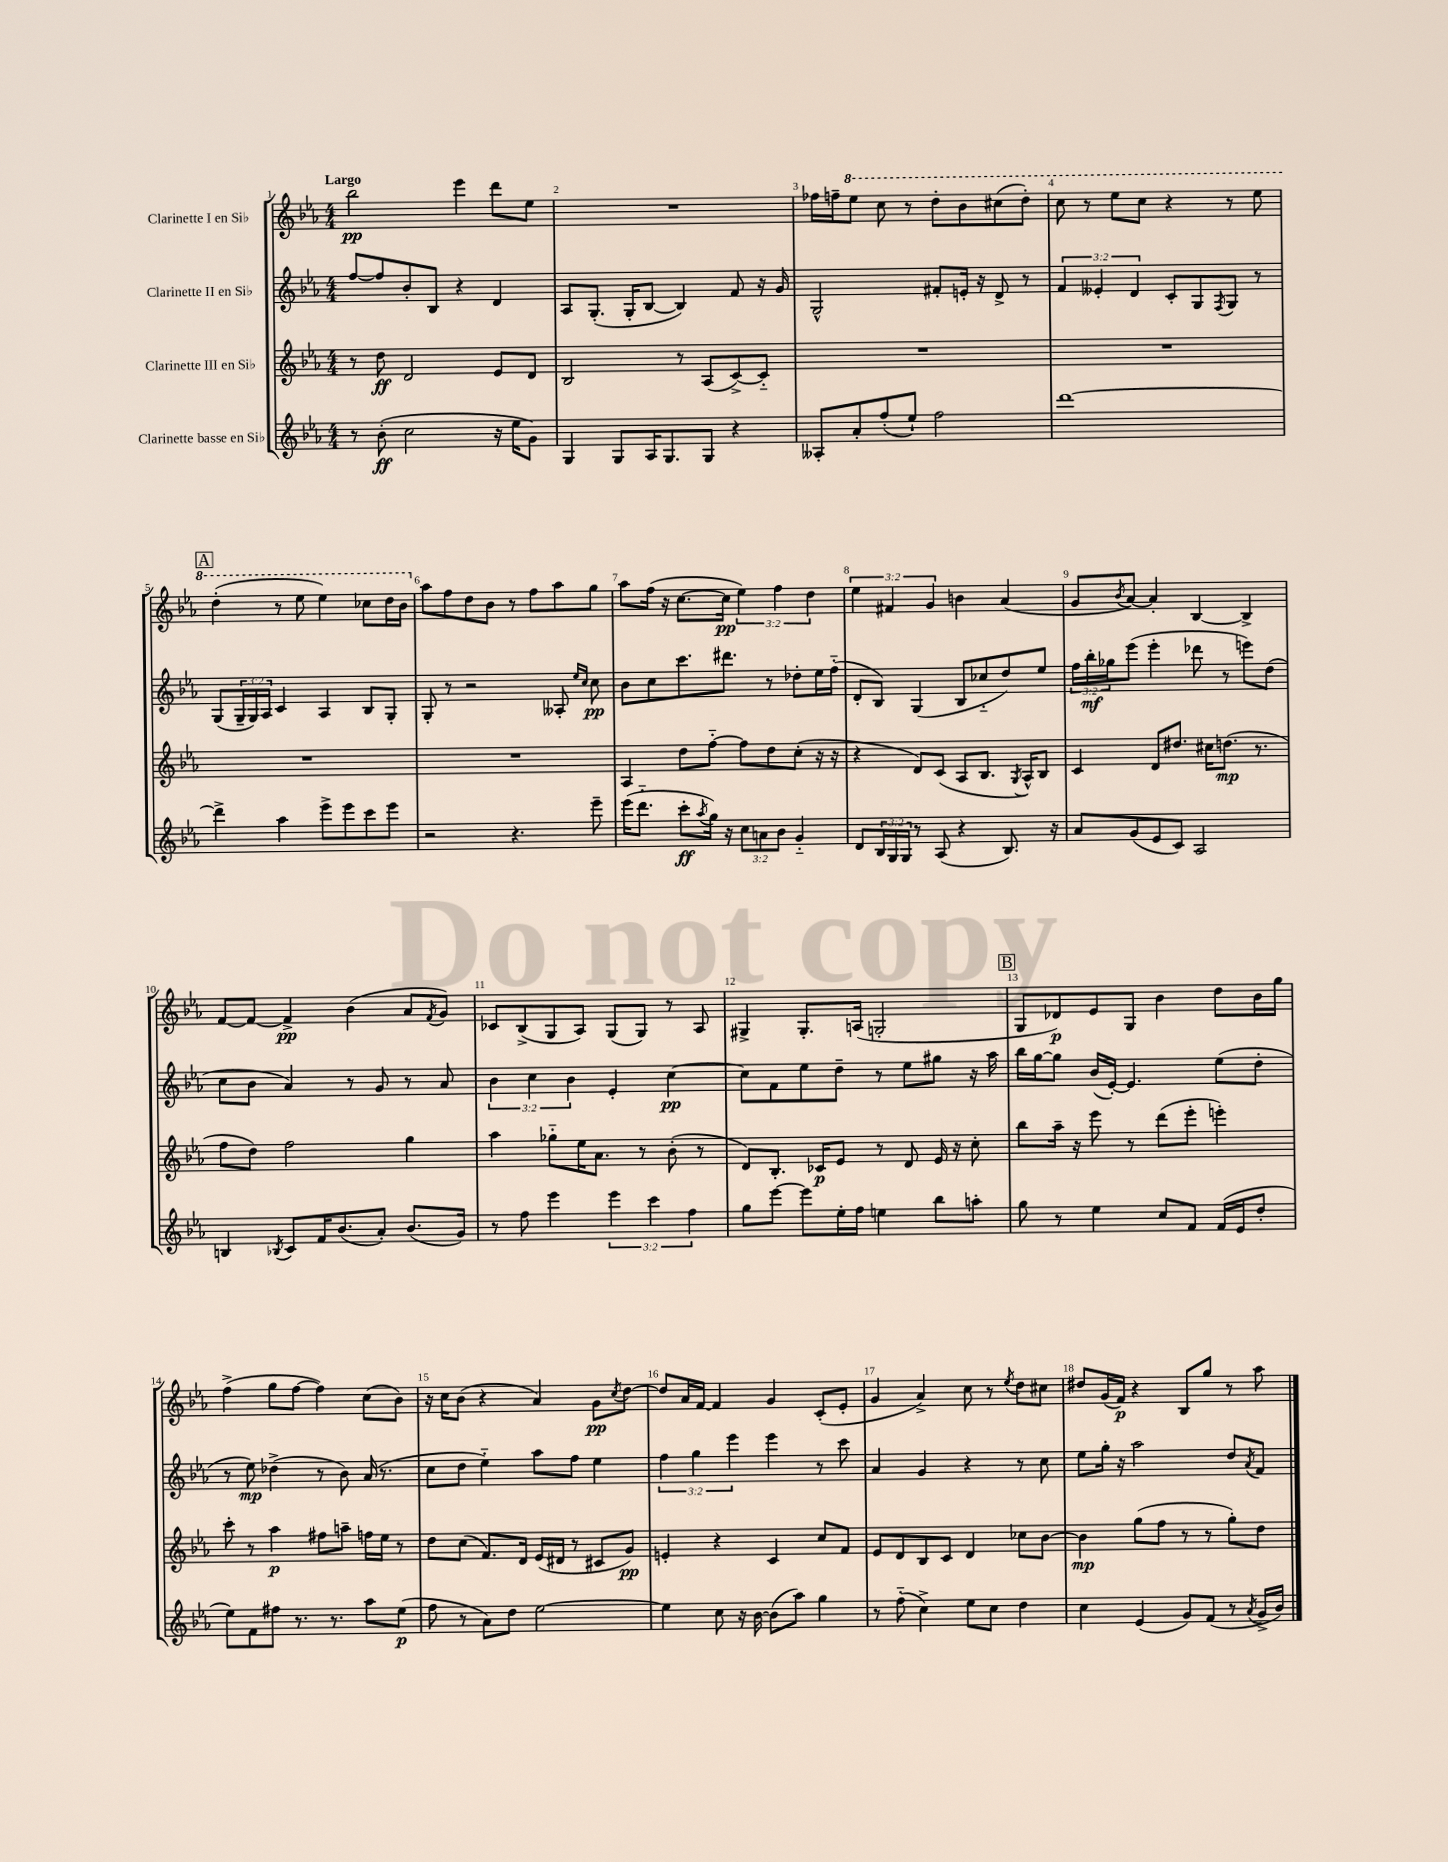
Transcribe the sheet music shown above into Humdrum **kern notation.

**kern	**kern	**kern	**kern
*staff4	*staff3	*staff2	*staff1
*clefG2	*clefG2	*clefG2	*clefG2
*k[b-e-a-]	*k[b-e-a-]	*k[b-e-a-]	*k[b-e-a-]
*M4/4	*M4/4	*M4/4	*M4/4
8r	8r	[8ff	2bb-
(8b-'	8dd	8ff]	.
2cc	2d	8b-'	.
.	.	8B-	.
.	.	4r	4eee-
16r	8e-	4d	8ddd
16ee-	.	.	.
8g)	8d	.	8ee-
=	=	=	=
4G	2B-	8A-	1r
.	.	(8.G'	.
8G	.	.	.
.	.	16G'	.
16A-	.	[8B-	.
8.G	.	.	.
.	8r	4B-])	.
8G	(8A-	.	.
4r	[8c^)	8f	.
.	8c'~]	16r	.
.	.	16g	.
=	=	=	=
8A--'	1r	2G^^	16ff-
.	.	.	16ff~
8a-'	.	.	8eee-
(8ff'	.	.	8ccc
8ee-`)	.	.	8r
2ff	.	8f#'	8ddd'
.	.	16e'	8bb-
.	.	16r	.
.	.	8d^	(8ccc#
.	.	8r	8ddd')
=	=	=	=
[1ddd	1r	6f	8ccc
.	.	.	8r
.	.	6e--'	.
.	.	.	8eee-
.	.	6d	.
.	.	.	8ccc
.	.	8c'	4r
.	.	8G	.
.	.	8qF	.
.	.	8G	8r
.	.	8r	8eee-
=	=	=	=
4ddd^]	1r	(8G	(4ddd'
.	.	24G~	.
.	.	24G)	.
.	.	24A-	.
4aa-	.	4c	8r
.	.	.	8eee-
8eee-^	.	4A-	4eee-)
8eee-	.	.	.
8ccc	.	8B-	8ccc-
8eee-	.	8G'	16ddd
.	.	.	16bb-
=	=	=	=
2r	1r	8G'	8aa-
.	.	8r	8ff
.	.	2r	8dd
.	.	.	8b-
4.r	.	.	8r
.	.	.	8ff
.	.	8A--'	8aa-
.	.	16qqee-	.
.	.	16qqcc	.
8eee-~	.	8cc	8gg
=	=	=	=
(16eee-	4A-	8b-	8aa-
8.ddd'~	.	.	.
.	.	8cc	(16ff
.	.	.	16r
8ccc'	8dd	8.ccc	[8.cc
8qaa-	.	.	.
16gg)	[8ff'~	.	.
16r	.	8.ddd#	16cc]
12cc	8ff]	.	6ee-)
12a	.	.	.
.	8dd	8r	.
12b-	.	.	6ff
4g'~	(8cc'	8dd-'	.
.	.	.	6dd
.	16r	16ee-	.
.	16r	(16ff'~	.
=	=	=	=
8d	4r	8d'	6ee-
24B-	.	8B-)	.
24G	.	.	6f#
24G	.	.	.
8r	8d)	(4G	.
.	.	.	6g
(8A-	(8c	.	.
4r	8A-	8B-	4b
.	8.B-	8cc-'~	.
8.B-)	.	8dd)	(4a-
.	8qG	.	.
.	16A-^^)	.	.
.	8B-	8ee-	.
16r	.	.	.
=	=	=	=
8a-	4c	24ff	8g
.	.	24bb-'	.
.	.	24gg-	.
.	.	.	8qb-
(8g	.	(8eee-	[8a-)
8e-	8d	4eee-'	4a-']
8c)	8.dd#	.	.
2A-	.	8ddd-	[4B-
.	16cc#	.	.
.	(8.dd	8r	.
.	.	8eee)	4B-^]
.	8.r	.	.
.	.	(8dd	.
=	=	=	=
4B	8ff	8cc	[8f
.	8dd)	8b-	8f_
8qB-	.	.	.
8c	2ff	4a-)	4f^]
16f	.	.	.
(8.b-	.	.	.
.	.	8r	(4b-
8a-')	.	8g	.
(8.b-	4gg	8r	8a-
.	.	.	8qf
.	.	8a-	8g)
16g)	.	.	.
=	=	=	=
8r	4aa-	6b-	8c-
8ff	.	.	(8B-^
.	.	6cc	.
4eee-	8gg-'~	.	8G
.	.	6b-	.
.	16ee-	.	8A-)
.	8.a-	.	.
6eee-	.	4e-'	(8G
.	8r	.	8G)
6ccc	.	.	.
.	(8b-'	[4cc	8r
6ff	.	.	.
.	8r	.	8A-
=	=	=	=
8gg	8d)	8cc]	4G#^
[8eee-	8.B-'	8f	.
8eee-]	.	8ee-	8.G#'
.	16c-	.	.
16ee-'	8e-	8dd~	.
16ff	.	.	(16A
4ee	8r	8r	2G'
.	8d	8ee-	.
8bb-	16e-	8gg#	.
.	16r	.	.
8aa'	8cc'	16r	.
.	.	16aa-	.
=	=	=	=
8gg	8bb-	16bb-	8G
.	.	[16gg	.
8r	16aa-~	8gg]	8d-)
.	16r	.	.
4ee-	8eee-	(16b-	8e-
.	.	[16e-')	.
.	8r	4.e-]	8G
8cc	(8ddd	.	4b-
8f	8eee-'	.	.
(16f	4eee')	(8ee-	8dd
16e-	.	.	.
8dd'	.	8dd'	16b-
.	.	.	16gg
=	=	=	=
8ee-)	8ccc'	8r	(4ff^
8f	8r	8ee-)	.
8ff#	4aa-	(4dd-^	8gg
8.r	.	.	[8ff
.	8ff#	8r	4ff])
8.r	.	.	.
.	8aa~	8b-)	.
8aa-	16ff	(16a-	(8cc
.	16ee-	8.r	.
(8ee-	8r	.	8b-)
=	=	=	=
8ff	8dd	8cc	16r
.	.	.	16cc
8r	(8cc	8dd	(8b-
8a-)	8.f)	4ee-'~)	4r
8dd	.	.	.
.	16d	.	.
[2ee-	(16e-	8aa-	4a-)
.	16d#	.	.
.	8r	8ff	.
.	8c#	4ee-	8g
.	.	.	8qcc
.	8g)	.	[8dd
=	=	=	=
4ee-]	4e'	6ff	8dd]
.	.	.	16a-
.	.	6gg	.
.	.	.	[16f
8cc	4r	.	4f]
.	.	6eee-	.
16r	.	.	.
[16b-	.	.	.
(8b-]	4c	4eee-	4g
8aa-)	.	.	.
4gg	8cc	8r	(8c'
.	8f	8ccc	8e-'
=	=	=	=
8r	8e-	4a-	4g
(8ff'~	8d	.	.
4cc^)	8B-	4g	4a-^)
.	8c	.	.
8ee-	4d	4r	8cc
8cc	.	.	8r
.	.	.	8qee-
4dd	8cc-	8r	8dd
.	[8b-	8cc	8cc#
=	=	=	=
4cc	4b-]	8ee-	8dd#
.	.	16gg'	(16g
.	.	16r	16f)
(4e-	(8gg	2aa-	4r
.	8ff	.	.
8g)	8r	.	8B-
(8f	8r	.	8gg
8r	8gg')	8dd	8r
8qa-	.	8qa-	.
16g^	8dd	8f	8aa-
16b-)	.	.	.
==	==	==	==
*-	*-	*-	*-
